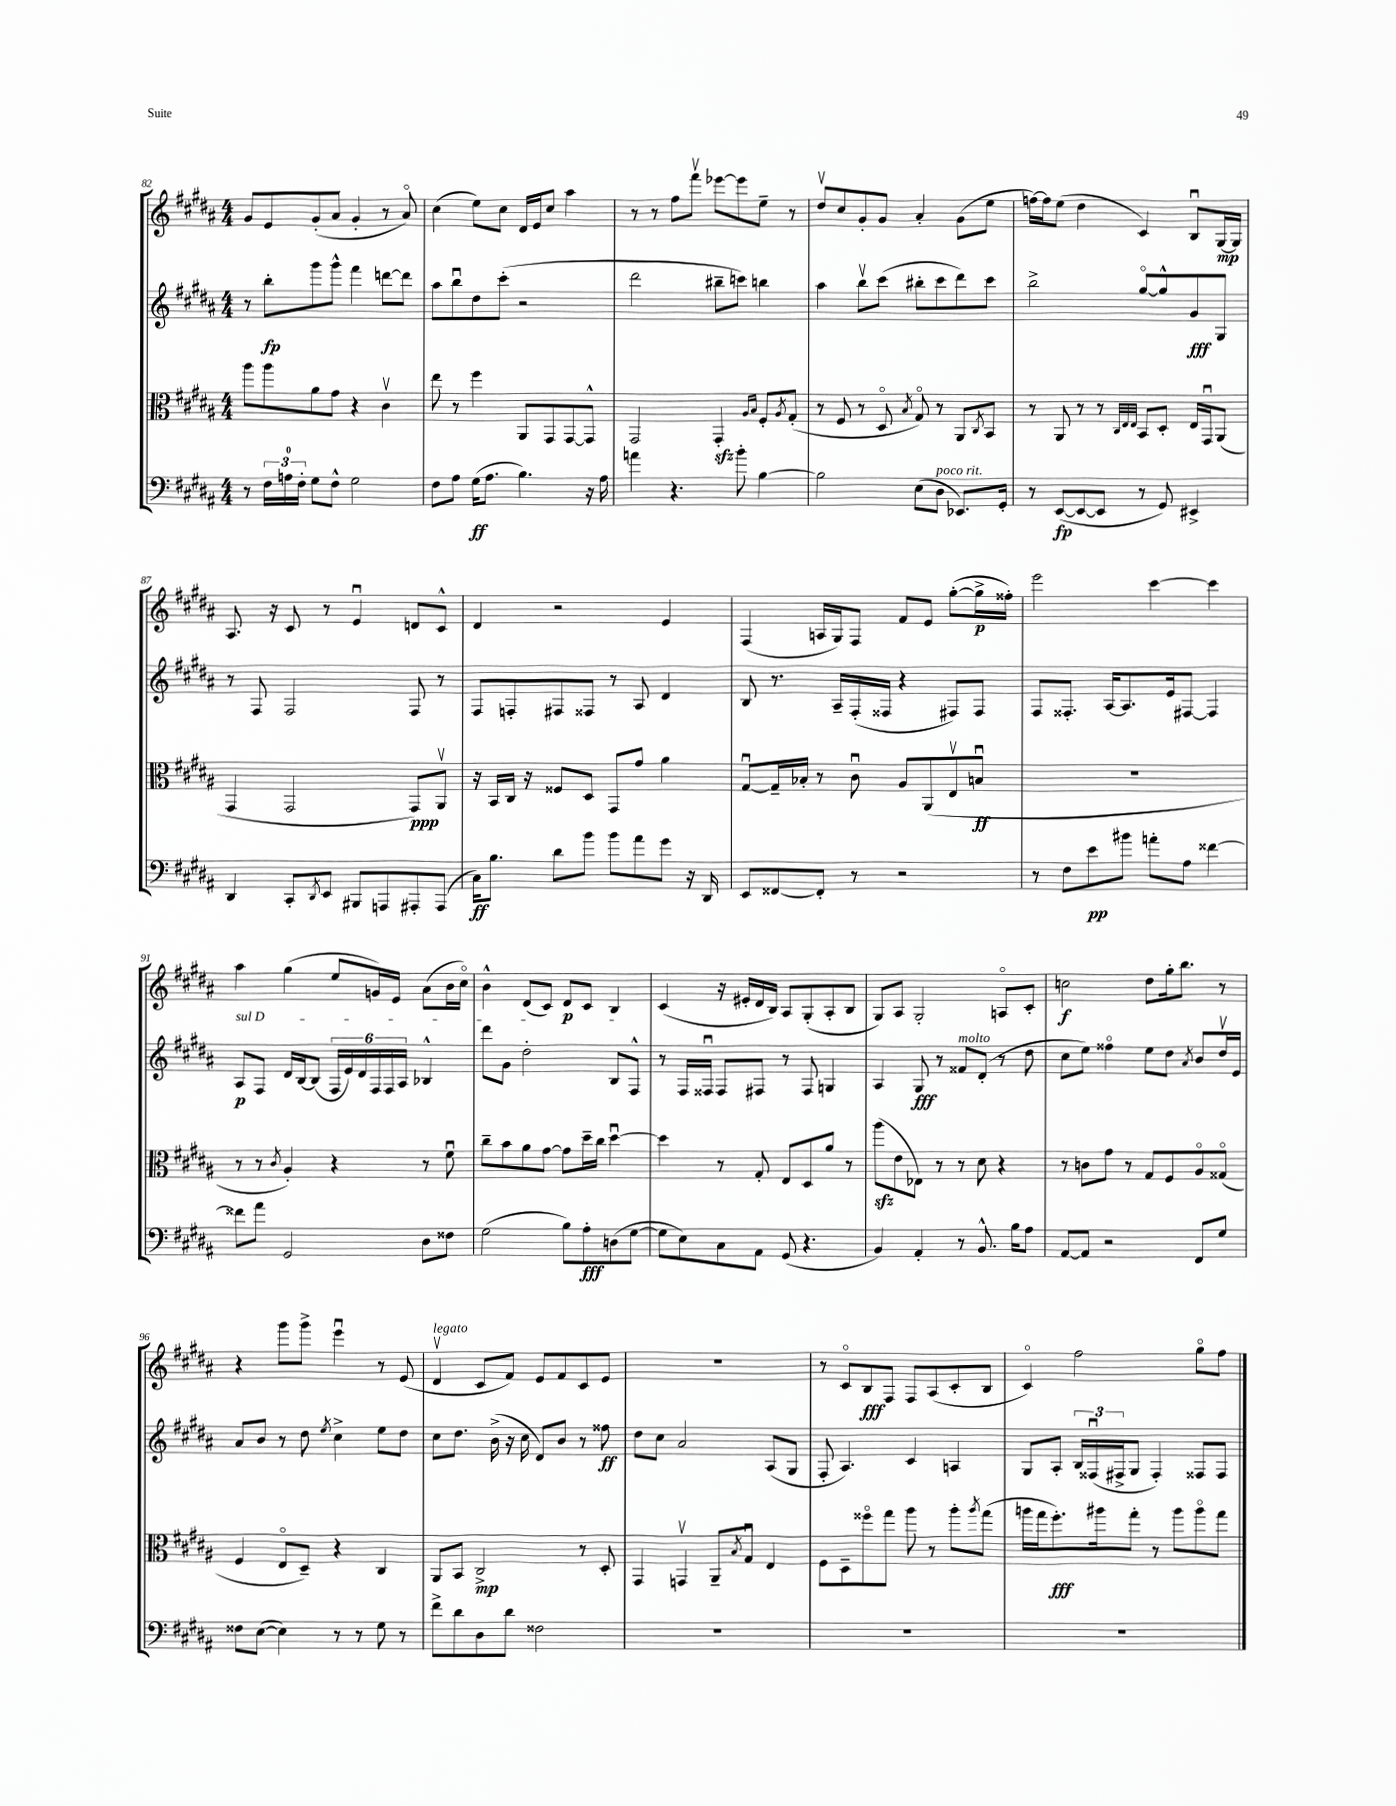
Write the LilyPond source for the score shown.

<<
\new StaffGroup <<
\new Staff = "s0" {
    \clef treble \key b \major \numericTimeSignature \time 4/4
    gis'8 e'8 gis'8-.( ais'8 gis'4-. r8 ais'8\flageolet) |
    cis''4( e''8) cis''8 dis'16 e'16 cis''8 ais''4 |
    r8 r8 fis''8 fis'''8\upbow ees'''8~ ees'''8 e''8-- r8 |
    dis''8\upbow cis''8 gis'8-. gis'8 ais'4-. gis'8( e''8 |
    f''16~) f''16 e''8( dis''4 cis'4) b8\downbow gis16~\mp gis16 |
    ais8. r16 cis'8 r8 e'4\downbow d'8 cis'8-^ |
    dis'4 r2 e'4 |
    fis4( a16 gis16) fis8 fis'8 e'8 gis''8~-.( gis''16->\p fisis''16-.) |
    e'''2 cis'''4~ cis'''4 |
    ais''4 gis''4( e''8 g'16) e'16 ais'8( b'16 cis''16\flageolet) |
    b'4-^ dis'8( cis'8) dis'8\p cis'8 b4 |
    cis'4( r16 eis'16-. dis'16 b16) ais8 gis8-.( ais8-. b8 |
    gis8) ais8 gis2-. a8\flageolet cis'8-. |
    c''2\f dis''8 gis''16-. b''8. r8 |
    r4 gis'''8 gis'''8-> e'''4\downbow r8 e'8( |
    dis'4\upbow^\markup { \italic "legato" } cis'8 fis'8) e'8 fis'8 cis'8 e'8 |
    R1 |
    r8 cis'8\flageolet b8\fff fis8 fis8 ais8( cis'8-. b8 |
    cis'4\flageolet) fis''2 gis''8\flageolet fis''8 \bar "|." |
}
\new Staff = "s1" {
    \clef treble \key b \major \numericTimeSignature \time 4/4
    r8 b''8-.\fp gis'''8 gis'''8-^ fis'''4 d'''8~ d'''8 |
    ais''8 b''8\downbow dis''8 cis'''8-.( r2 |
    dis'''2 bis''8-- c'''8) b''4 |
    ais''4 b''8\upbow cis'''8( bis''8-. cis'''8 dis'''8) cis'''8 |
    b''2-> gis''8~\flageolet gis''8-^ gis'8\fff gis8 |
    r8 fis8 fis2 fis8 r8 |
    fis8 f8-. fis8 fisis8 r8 ais8 dis'4 |
    b8 r8. ais16-- fis16-.( fisis16 r4 fis8) fis8 |
    fis8 fisis8.-. ais16~ ais8. e'16 fis8~ fis4 |
    \once \override TextSpanner.bound-details.left.text = \markup { \italic "sul D" } ais8\p\startTextSpan fis8 dis'16 b16~ b8( \tuplet 6/4 { fis16 e'16) dis'16 fis16 fis16 ais16 } bes4-^ |
    dis'''8 gis'8 dis''2-. b8 fis8-^\stopTextSpan |
    r8 fis16 fisis16\downbow fisis8 fis8 r8 fis8 g4 |
    ais4 gis8\fff r8 fisis'8^\markup { \italic "molto" } dis'8-.( r8 dis''8 |
    cis''8 e''8) fisis''4\flageolet e''8 dis''8 \acciaccatura { ais'8 } b'8 dis''16\upbow e'16 |
    ais'8 b'8 r8 dis''8 \acciaccatura { e''8 } cis''4-> e''8 dis''8 |
    cis''8 dis''8. b'16->( r16 cis''16 dis'8) b'8 r8 fisis''8\ff |
    dis''8 cis''8 ais'2 ais8( gis8 |
    fis8-. ais4.) cis'4 a4 |
    gis8 ais8-. \tuplet 3/2 { b16 fisis16\downbow( fis16-> } gis8 fis4-.) fisis8 fisis8 \bar "|." |
}
\new Staff = "s2" {
    \clef alto \key b \major \numericTimeSignature \time 4/4
    ais''8 ais''8 ais'8 gis'8 r4 cis'4\upbow |
    e''8 r8 fis''4 ais,8 gis,8 gis,8~ gis,8-^ |
    gis,2 gis,4-.\sfz \grace { ais16 b16 } fis8-. \acciaccatura { ais8 } gis8-.( |
    r8 fis8 r8 dis8\flageolet \acciaccatura { b8 } gis8\flageolet) r8 ais,8 \acciaccatura { cis8 } b,8 |
    r8 ais,8 r8 r8 \grace { cis32 e32 e32 } b,8 dis8-. e16 gis,16\downbow ais,8( |
    gis,4 gis,2 gis,8\ppp) ais,8\upbow |
    r16 b,16 cis16 r16 fisis8 dis8 gis,8 gis'8 ais'4 |
    gis8~\downbow gis16-- bes16-. r8 cis'8\downbow ais8 ais,8( e8\upbow b8\downbow\ff |
    R1 |
    r8 r8 \acciaccatura { cis'8 } ais4-.) r4 r8 fis'8\downbow |
    cis''8-- b'8 ais'8 gis'8~ gis'8 dis''16-- cis''16 dis''4~\downbow |
    dis''4 r8 gis8-. e8 dis8 ais'8 r8 |
    ais''8\sfz( e'8 ees8) r8 r8 dis'8 r4 |
    r8 c'8 gis'8 r8 gis8 fis8 ais8\flageolet gisis8\flageolet( |
    fis4 e8\flageolet dis8--) r4 cis4 |
    ais,8 b,8 cis2->\mp r8 dis8-. |
    gis,4 g,4\upbow ais,8-- \acciaccatura { b8 } gis8\downbow e4 |
    fis8 dis8-- fisis''8\flageolet gis''8 ais''8 r8 ais''8-. \acciaccatura { ais''8 } gis''8( |
    a''16 gis''16 fis''8.-.\fff) ais''16 gis''8-. r8 ais''8 ais''8\flageolet gis''8 \bar "|." |
}
\new Staff = "s3" {
    \clef bass \key b \major \numericTimeSignature \time 4/4
    r8 \tuplet 3/2 { fis16 a16-0 fis16-. } gis8 fis8-^ gis2 |
    fis8 ais8 gis16\ff( ais8. b4.) r16 ais16 |
    a'4 r4. b'8-. b4~ |
    b2 e8( dis8^\markup { \italic "poco rit." } ees,8.) gis,16-. |
    r8 e,8~\fp( e,8~ e,8 r8 gis,8) eis,4-> |
    dis,4 cis,8-. \acciaccatura { dis,8 } e,8 bis,,8 a,,8 ais,,8-. ais,,8( |
    cis16\ff) b8. dis'8 b'8 b'8 ais'8 gis'8 r16 dis,16 |
    e,8 fisis,8~ fisis,8-. r8 r2 |
    r8 fis8 e'8\pp bis'8 a'8-. ais8 fisis'4~ |
    fisis'8 ais'8 gis,2 dis8 fisis8 |
    gis2( b8) ais8-.\fff d8( gis8~ |
    gis8 e8) cis8 ais,8 gis,8( r4. |
    b,4) ais,4-. r8 b,8.-^ b16 ais8 |
    ais,8~ ais,8 r2 fis,8 gis8 |
    fisis8 e8~( e4) r8 r8 gis8 r8 |
    fis'8-> dis'8 dis8 dis'8 fisis2 |
    R1 |
    R1 |
    R1 \bar "|." |
}
>>
>>
\layout { \context { \Score currentBarNumber = #82 } }
